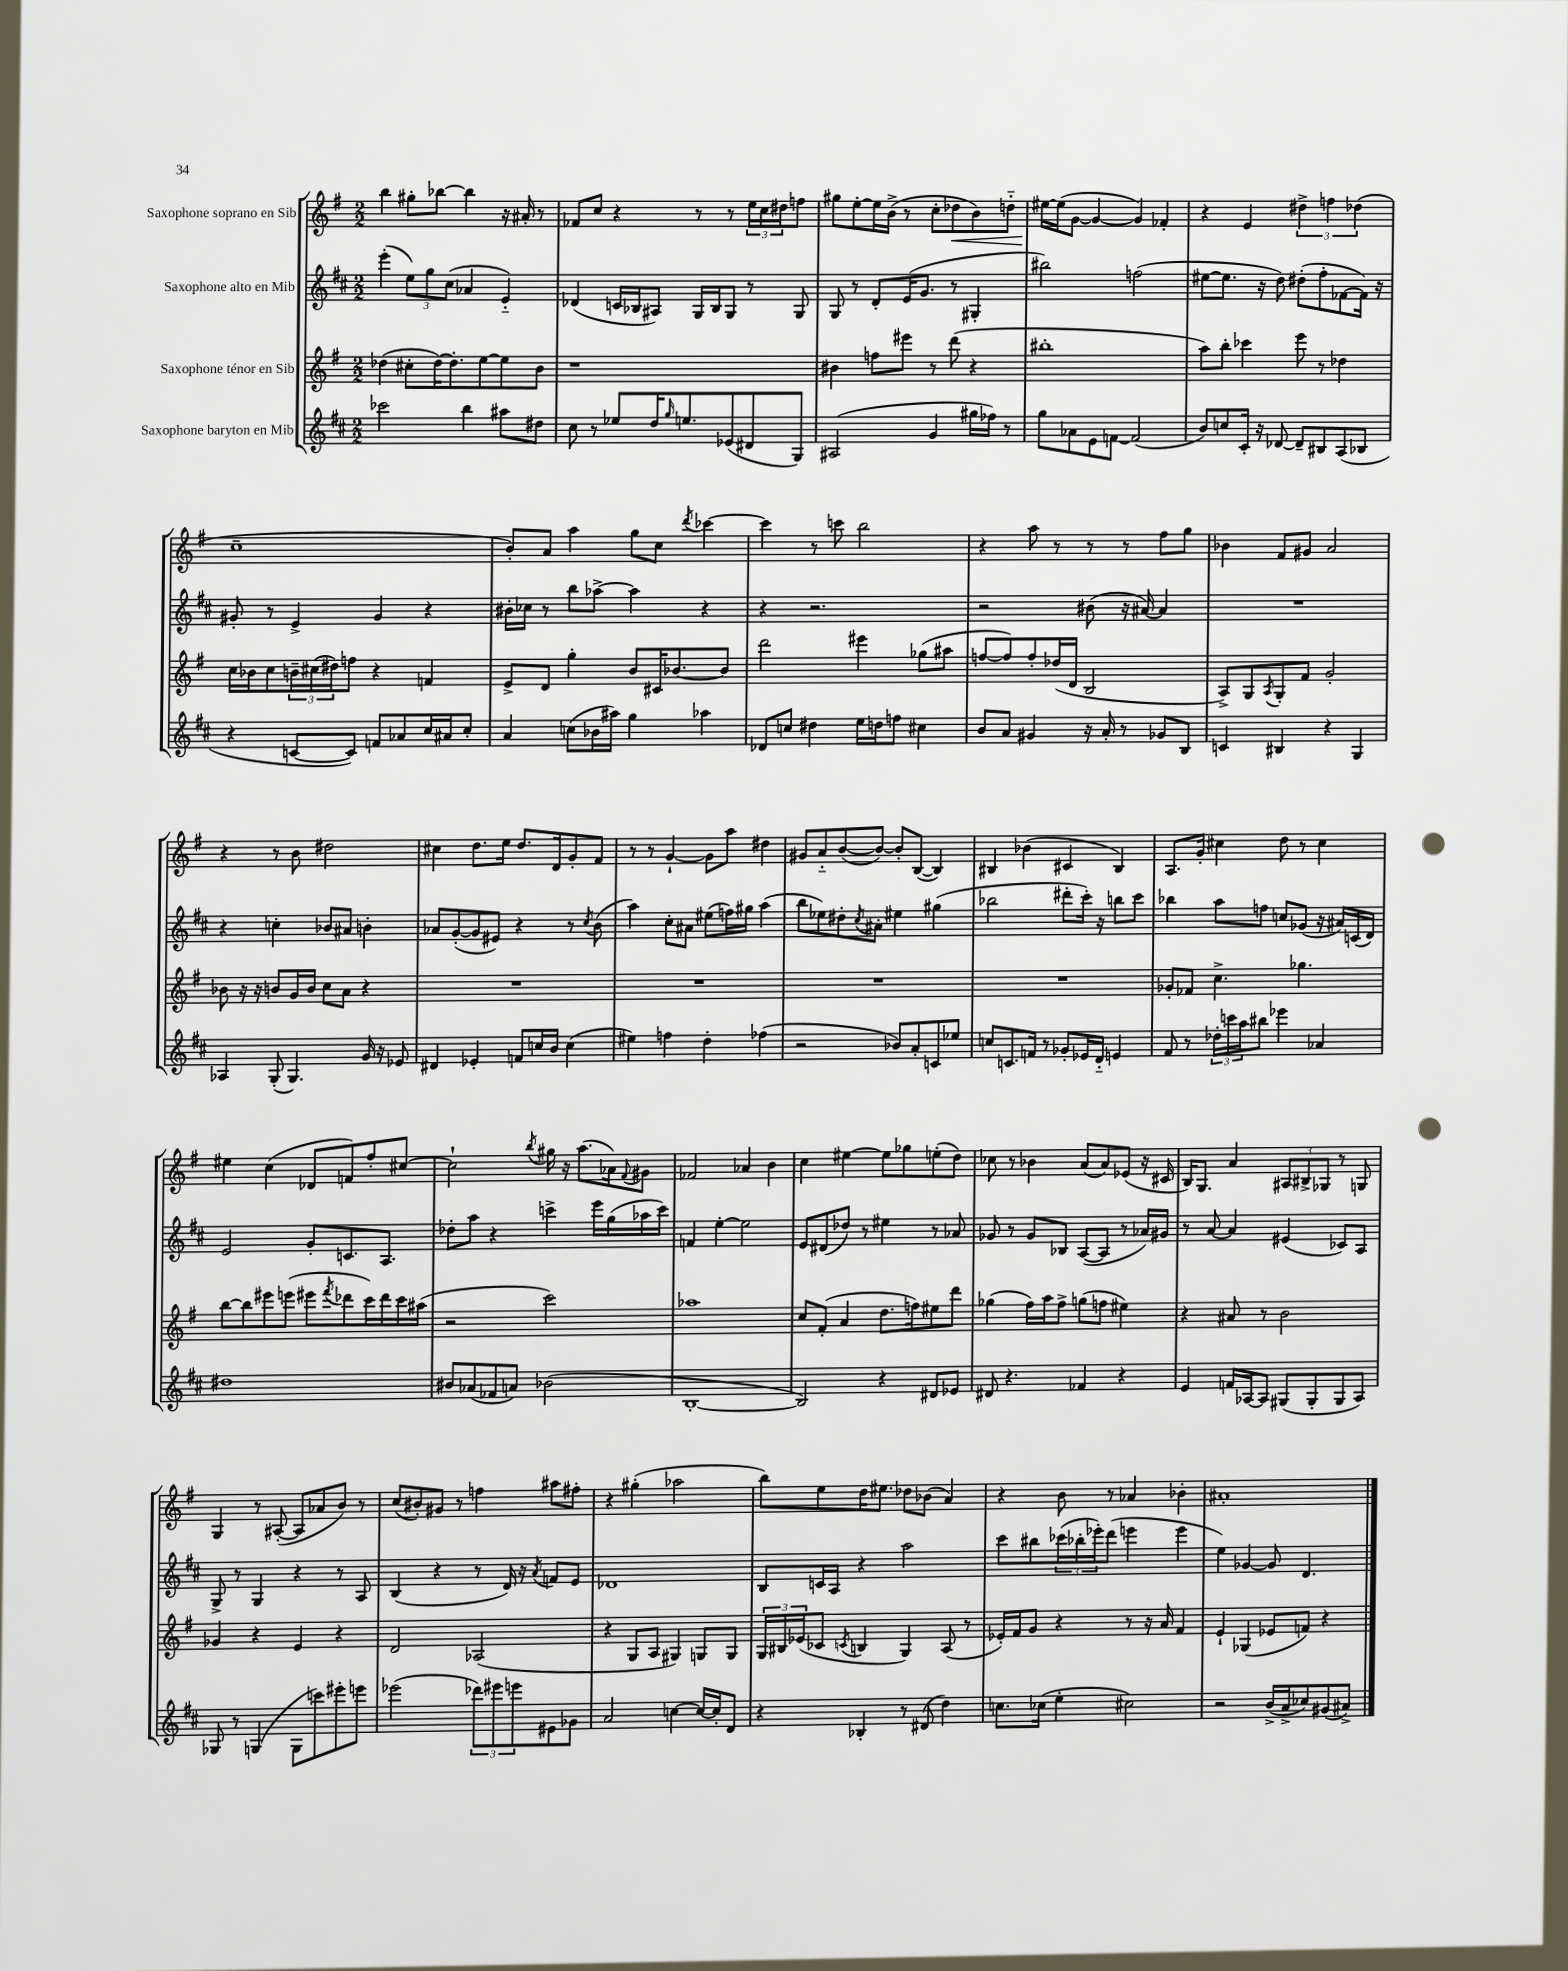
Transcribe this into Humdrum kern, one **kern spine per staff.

**kern	**kern	**kern	**kern
*staff4	*staff3	*staff2	*staff1
*clefG2	*clefG2	*clefG2	*clefG2
*k[f#c#]	*k[f#]	*k[f#c#]	*k[f#]
*M2/2	*M2/2	*M2/2	*M2/2
2ccc-	(4dd-	(4eee'	4bb
.	8cc#'	12ee)	8gg#'
.	.	12gg	.
.	[16dd-)	.	[8bb-
.	.	(12cc#	.
.	8.dd-']	.	.
4bb	.	4a-	4bb-]
.	[8ee	.	.
8aa#	8ee]	4e'~)	16r
.	.	.	16a#'
8dd#	8b	.	8r
=	=	=	=
8cc#	1r	(4d-	8f-
8r	.	.	8cc
8ee-	.	16c	4r
.	.	16B-	.
16dd	.	8A#)	.
16qqgg	.	.	.
8.ee	.	.	.
.	.	16G	8r
.	.	16B-	.
(8e-	.	8G	8r
8d#	.	8r	24ee
.	.	.	24cc
.	.	.	24dd#
8G)	.	8G	8ff
=	=	=	=
(2A#	4b#	8G	8gg#
.	.	8r	[8ee'
.	8ff	8d'	16ee]
.	.	.	(16b^
.	8eee#	(16e	8r
.	.	8.g	.
4g	8r	.	8cc'
.	(8ddd	8r	8dd-
16gg#	4r	4G#'	8b)
16ff-)	.	.	.
8r	.	.	8dd'~
=	=	=	=
8gg	1bb#'	2bb#)	[16ee#
.	.	.	(16ee#]
8a-	.	.	[8g
8e	.	.	4g_
[8f	.	.	.
(2f]	.	(2ff	4g])
.	.	.	4f-'
=	=	=	=
8b)	8aa)	[8ee#	4r
8cc	8bb'	8.ee#]	.
16c#'	4ccc-	.	4e
16r	.	16r	.
[8d-	.	8dd)	.
8d-~]	8eee	(8dd#'	6dd#^
8B#	8r	8ff#'	.
.	.	.	6ff
(8A	4dd-	[8f-	.
.	.	.	(6dd-
8B-	.	16f-])	.
.	.	16r	.
=	=	=	=
4r	16cc	8g#'	1cc~
.	16b-	.	.
.	8cc	8r	.
[8c	24b~	4e^	.
.	(24cc#	.	.
.	24dd#)	.	.
8c])	8ff	.	.
8f	4r	4g#	.
8a-	.	.	.
16cc#	4f	4r	.
16a#	.	.	.
8cc#'	.	.	.
=	=	=	=
4a	8e^	16b#'	8b')
.	.	16cc-	.
.	8d	8r	8a
(8cc	4gg'	8bb	4aa
16b-	.	[8aa-^	.
16aa#)	.	.	.
4gg	8b	4aa-]	8gg
.	16c#	.	8cc
.	[8.b-	.	.
.	.	.	8qddd
4aa-	.	4r	[4ccc-
.	8b-]	.	.
=	=	=	=
8d-	2ddd	4r	4ccc-]
8cc	.	.	.
4dd#	.	2.r	8r
.	.	.	8ccc
16ee	4eee#	.	2bb
16dd	.	.	.
8ff	.	.	.
4cc#	(8gg-	.	.
.	8aa#	.	.
=	=	=	=
8b	[8ff	2r	4r
8a	8ff])	.	.
4g#	8ff'	.	8aa
.	(16dd-	.	8r
.	16d	.	.
16r	2B	(8b#	8r
16a'	.	.	.
8r	.	16r	8r
.	.	[16a#)	.
8g-	.	4a#]	8ff#
8B	.	.	8gg
=	=	=	=
4c	8A^)	1r	4b-
.	8G	.	.
.	8qA	.	.
4B#	8G'	.	8f#
.	8f#	.	8g#
4r	2g'	.	2a
4G	.	.	.
=	=	=	=
4A-	8b-	4r	4r
.	16r	.	.
.	16r	.	.
(8G'	8b	4cc'	8r
4.G)	16g	.	8b
.	16b	.	.
.	8cc	8b-	2dd#
.	8a	8a#	.
16g	4r	4b'	.
16r	.	.	.
8e-	.	.	.
=	=	=	=
4d#	1r	8a-	4cc#
.	.	([8g'	.
4e-'	.	8g]	8.dd
.	.	8e#)	.
.	.	.	16ee
8f	.	4r	8.dd
16cc	.	.	.
16b	.	.	16d
(4cc	.	8r	8g'
.	.	8qcc#	.
.	.	(8b	8f#
=	=	=	=
4ee#)	1r	4aa)	8r
.	.	.	8r
4ff	.	8cc#'	[4g`
.	.	8a#	.
4dd'	.	(8ee#	8g]
.	.	16ff)	8aa
.	.	16gg#	.
(4ff-	.	(4aa	4dd#
=	=	=	=
2r	1r	8bb	8g#
.	.	8ee-)	8a'~
.	.	8dd#'	([8b
.	.	8qcc#	.
.	.	8a#'	8b_)
8b-)	.	4ee#	8b']
8a'	.	.	([8B
8c	.	(4gg#	4B])
8ee-	.	.	.
=	=	=	=
8cc	1r	2bb-	4B#
8.c	.	.	.
.	.	.	(4b-
16f	.	.	.
8r	.	.	.
8g-'	.	8ddd#'	4c#
16e-	.	16ccc#')	.
16d'~	.	16r	.
4e	.	8bb	4B#)
.	.	8ccc#	.
=	=	=	=
8f#	8g-'	4bb-	8.A
8r	8f-	.	.
.	.	.	16g'
24dd-'	4.cc^	8aa	4cc#
24ccc	.	.	.
24aa	.	.	.
8bb#	.	8ff	.
4eee-	.	8cc	8dd
.	4.gg-	(8g-	8r
4a-	.	16r	4cc#
.	.	16a#)	.
.	.	(16c	.
.	.	16d)	.
=	=	=	=
1dd#	[8bb	2e	4ee#
.	8bb]	.	.
.	8eee#	.	(4cc
.	(8eee	.	.
.	8eee#	8g'	8d-
.	8qfff#	.	.
.	8ddd-	8.c	8f)
.	16ccc)	.	8ff#'
.	16ddd-	8.A	.
.	16ccc	.	[8cc#
.	(16aa#	.	.
=	=	=	=
8b#	2r	8dd-'	2cc#`]
(8a-	.	8aa	.
8f-	.	4r	.
8a)	.	.	.
.	.	.	8qbb
(2b-	2ccc)	4ccc^	16gg#
.	.	.	16r
.	.	.	(8.aa
.	.	16eee	.
.	.	(16gg	16a-)
.	.	.	8qqf#
.	.	16aa-	8g#
.	.	16ccc)	.
=	=	=	=
[1B'	1aa-	4f	2f-
.	.	[4ee'	.
.	.	2ee]	4a-
.	.	.	4b
=	=	=	=
2B])	8cc	8e	4cc
.	(8f#'	(8d#	.
.	4a	8dd-)	[4ee#
.	.	8r	.
4r	8.dd	4ee#	8ee#]
.	.	.	8gg-
.	16ff)	.	.
8d#	8ee#	8r	(8ee'
8e-	8ddd	8a-	8dd)
=	=	=	=
8d#	(4gg-	8g-	8cc-
4.r	.	8r	8r
.	16ff#)	8g-	4b-
.	16aa	.	.
.	8ff#^	8B-	.
4f-	(8gg	([8A	(8a
.	8ff	8A]	8a)
4r	4ee#)	8r	(8e-
.	.	16a-)	16r
.	.	16g#	16c#
=	=	=	=
4e	4r	8r	16B)
.	.	.	8.G
.	.	[8a	.
16f	8a#	4a]	4a
[16A-	.	.	.
8A-]	8r	.	.
(8G#	2b	(4e#	12A#
.	.	.	12B#^
8G#'	.	.	.
.	.	.	12G-
8G#	.	8c-)	8r
8A-)	.	8A	8G
=	=	=	=
8G-	4g-	8G^	4G
8r	.	8r	.
(4G	4r	4G	8r
.	.	.	([8A#'
8G	4e	4r	8A#]
8ccc)	.	.	8a-
8eee#'	4r	8r	8b)
8eee	.	8A	8r
=	=	=	=
(2eee-	2d	(4B	(8cc
.	.	.	8b#')
.	.	4r	8g#
.	.	.	8r
12ddd-)	(2A-	8r	4ff
12eee#	.	.	.
.	.	16d)	.
12eee	.	.	.
.	.	16r	.
.	.	8qa	.
8e#	.	8f	8aa#
8g-	.	8e	8ff#'
=	=	=	=
2a	4r	1d-	4r
.	8G	.	(4gg#'
.	8A	.	.
[4cc	4G#)	.	2aa-
16cc_	8G	.	.
16cc']	.	.	.
8d	8G	.	.
=	=	=	=
4r	24G	8B	8bb)
.	24B#	.	.
.	(24e-	.	.
.	8c-	16c	8ee
.	.	16A	.
.	8qc	.	.
4B-'	4B	4r	16dd
.	.	.	8.ee#
8r	4G)	2aa	8dd-
(8d#	.	.	(8b-
4dd)	(8A	.	4a)
.	8r	.	.
=	=	=	=
8.cc	16e-')	8ccc#	4r
.	16f#	.	.
.	8g	8bb#	.
(16cc-	.	.	.
4ee'	4r	(24ccc-	8b
.	.	24bb-'	.
.	.	24eee-')	.
.	.	(8ddd	8r
2cc#)	8r	4eee	4a-
.	16r	.	.
.	16a	.	.
.	4f#	4eee	4b-'
=	=	=	=
2r	4e`	4ee)	1a#'
.	(4G-	[4g-	.
(16b^	8e-	8g-]	.
16a^	.	.	.
8cc-)	8f)	4.d	.
(8g#	4r	.	.
8a#^)	.	.	.
==	==	==	==
*-	*-	*-	*-
